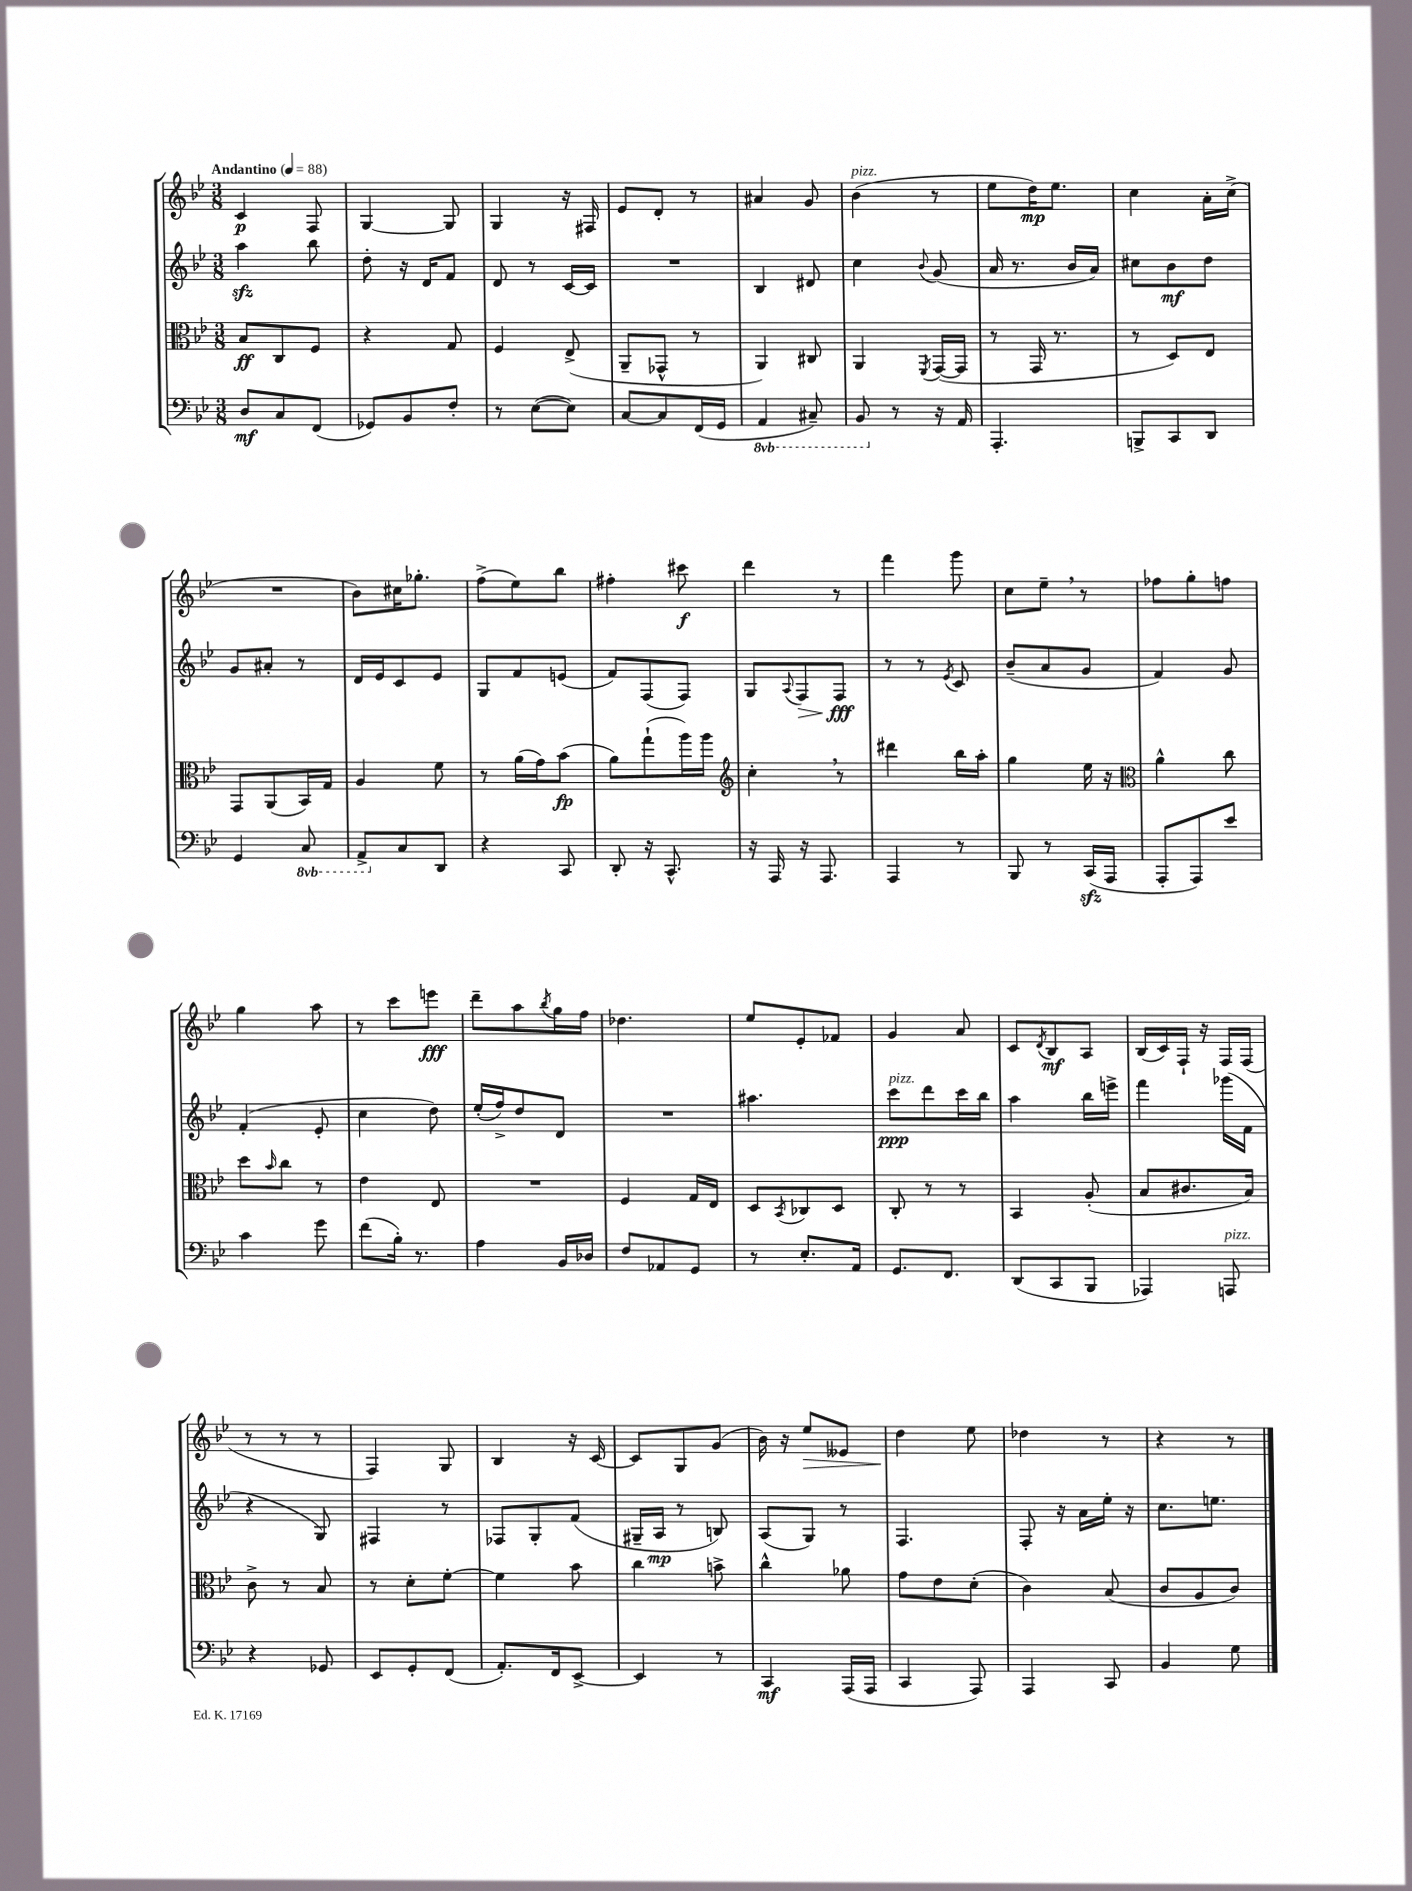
<<
\new StaffGroup <<
\new Staff = "s0" {
    \clef treble \key bes \major \numericTimeSignature \time 3/8 \tempo "Andantino" 4 = 88
    c'4\p f8 |
    g4~ g8 |
    g4 r16 fis16 |
    ees'8 d'8-. r8 |
    ais'4 g'8 |
    bes'4^\markup { \italic "pizz." }( r8 |
    ees''8 d''16\mp) ees''8. |
    c''4 a'16-. c''16->( |
    R4. |
    bes'8) cis''16 ges''8.-. |
    f''8->( ees''8) bes''8 |
    fis''4-. cis'''8\f |
    d'''4 r8 |
    f'''4 g'''8 |
    c''8 ees''8-- \breathe r8 |
    fes''8 g''8-. f''8 |
    g''4 a''8 |
    r8 c'''8 e'''8\fff |
    d'''8-- a''8 \acciaccatura { bes''8 } g''16 f''16 |
    des''4. |
    ees''8 ees'8-. fes'8 |
    g'4 a'8 |
    c'8 \acciaccatura { d'8 } bes8\mf a8 |
    bes16( c'16) f16-! r16 f16 f16( |
    r8 r8 r8 |
    f4) g8 |
    bes4 r16 c'16~ |
    c'8 g8 g'8( |
    bes'16) r16 ees''8\> eeses'8 |
    d''4\! ees''8 |
    des''4 r8 |
    r4 r8 \bar "|." |
}
\new Staff = "s1" {
    \clef treble \key bes \major \numericTimeSignature \time 3/8
    a''4\sfz bes''8 |
    d''8-. r16 d'16 f'8 |
    d'8 r8 c'16~ c'16 |
    R4. |
    bes4 dis'8 |
    c''4 \appoggiatura { bes'8 } g'8( |
    a'16 r8. bes'16 a'16) |
    cis''8 bes'8\mf d''8 |
    g'8 ais'8-. r8 |
    d'16 ees'16 c'8 ees'8 |
    g8 f'8 e'8( |
    f'8) f8( f8) |
    g8 \appoggiatura { a8 } f8\> f8\fff\! |
    r8 r8 \acciaccatura { ees'8 } c'8 |
    bes'8--( a'8 g'8 |
    f'4) g'8 |
    f'4-.( ees'8-. |
    c''4 d''8) |
    ees''16-.( f''16->) d''8 d'8 |
    R4. |
    ais''4. |
    c'''8\ppp^\markup { \italic "pizz." } d'''8 c'''16 bes''16 |
    a''4 bes''16 e'''16-> |
    f'''4 ges'''16( f'16 |
    r4 g8) |
    fis4 r8 |
    fes8 g8-. f'8( |
    gis16-- a16\mp r8 b8) |
    a8( g8) r8 |
    f4. |
    f8-. r16 a'16 ees''16-. r16 |
    c''8. e''8. \bar "|." |
}
\new Staff = "s2" {
    \clef alto \key bes \major \numericTimeSignature \time 3/8
    bes8\ff c8 f8 |
    r4 g8 |
    f4 ees8->( |
    a,8-- ges,8-^ r8 |
    a,4) cis8 |
    a,4 \acciaccatura { f,8 } g,16~( g,16 |
    r8 g,16 r8. |
    r8 d8) ees8 |
    g,8 a,8( bes,16) g16 |
    a4 f'8 |
    r8 a'16( g'16) bes'8\fp( |
    a'8) g''8-!( a''16) a''16 |
    \clef treble c''4-. \breathe r8 |
    dis'''4 bes''16 a''16-. |
    g''4 ees''16 r16 |
    \clef alto a'4-^ c''8 |
    d''8 \grace { bes'16 } c''8 r8 |
    ees'4 ees8 |
    R4. |
    f4 g16 ees16 |
    d8 \acciaccatura { bes,8 } ces8 d8 |
    c8-. r8 r8 |
    bes,4 a8-.( |
    bes8 cis'8. bes16) |
    c'8-> r8 bes8 |
    r8 d'8-. f'8~-. |
    f'4 bes'8 |
    c''4 b'8-> |
    c''4-^ aes'8 |
    g'8 ees'8 d'8-.( |
    c'4) bes8( |
    c'8 a8 c'8) \bar "|." |
}
\new Staff = "s3" {
    \clef bass \key bes \major \numericTimeSignature \time 3/8 \set Staff.ottavationMarkups = #ottavation-simple-ordinals
    d8\mf c8 f,8( |
    ges,8) bes,8 f8-. |
    r8 ees8~( ees8) |
    c8~ c8 f,16( g,16 |
    \ottava #-1 a,,4 cis,8--) |
    bes,,8 \ottava #0 r8 r16 a,16 |
    a,,4.-. |
    b,,8-> c,8 d,8 |
    g,4 \ottava #-1 c,8 |
    a,,8-> \ottava #0 c8 d,8 |
    r4 c,8 |
    d,8-. r16 c,8.-^ |
    r16 a,,16 r16 a,,8. |
    a,,4 r8 |
    bes,,8 r8 c,16\sfz( a,,16 |
    a,,8-. a,,8) ees'8 |
    c'4 g'8 |
    f'8( bes16-.) r8. |
    a4 bes,16 des16 |
    f8 aes,8 g,8 |
    r8 ees8.-. a,16 |
    g,8. f,8. |
    d,8( c,8 bes,,8 |
    aes,,4) a,,8^\markup { \italic "pizz." } |
    r4 ges,8 |
    ees,8 g,8-. f,8( |
    a,8.-.) f,16 ees,8~-> |
    ees,4 r8 |
    c,4\mf a,,16( a,,16 |
    c,4 a,,8) |
    a,,4 c,8 |
    bes,4 g8 \bar "|." |
}
>>
>>
\layout { \context { \Score \remove "Bar_number_engraver" } }
